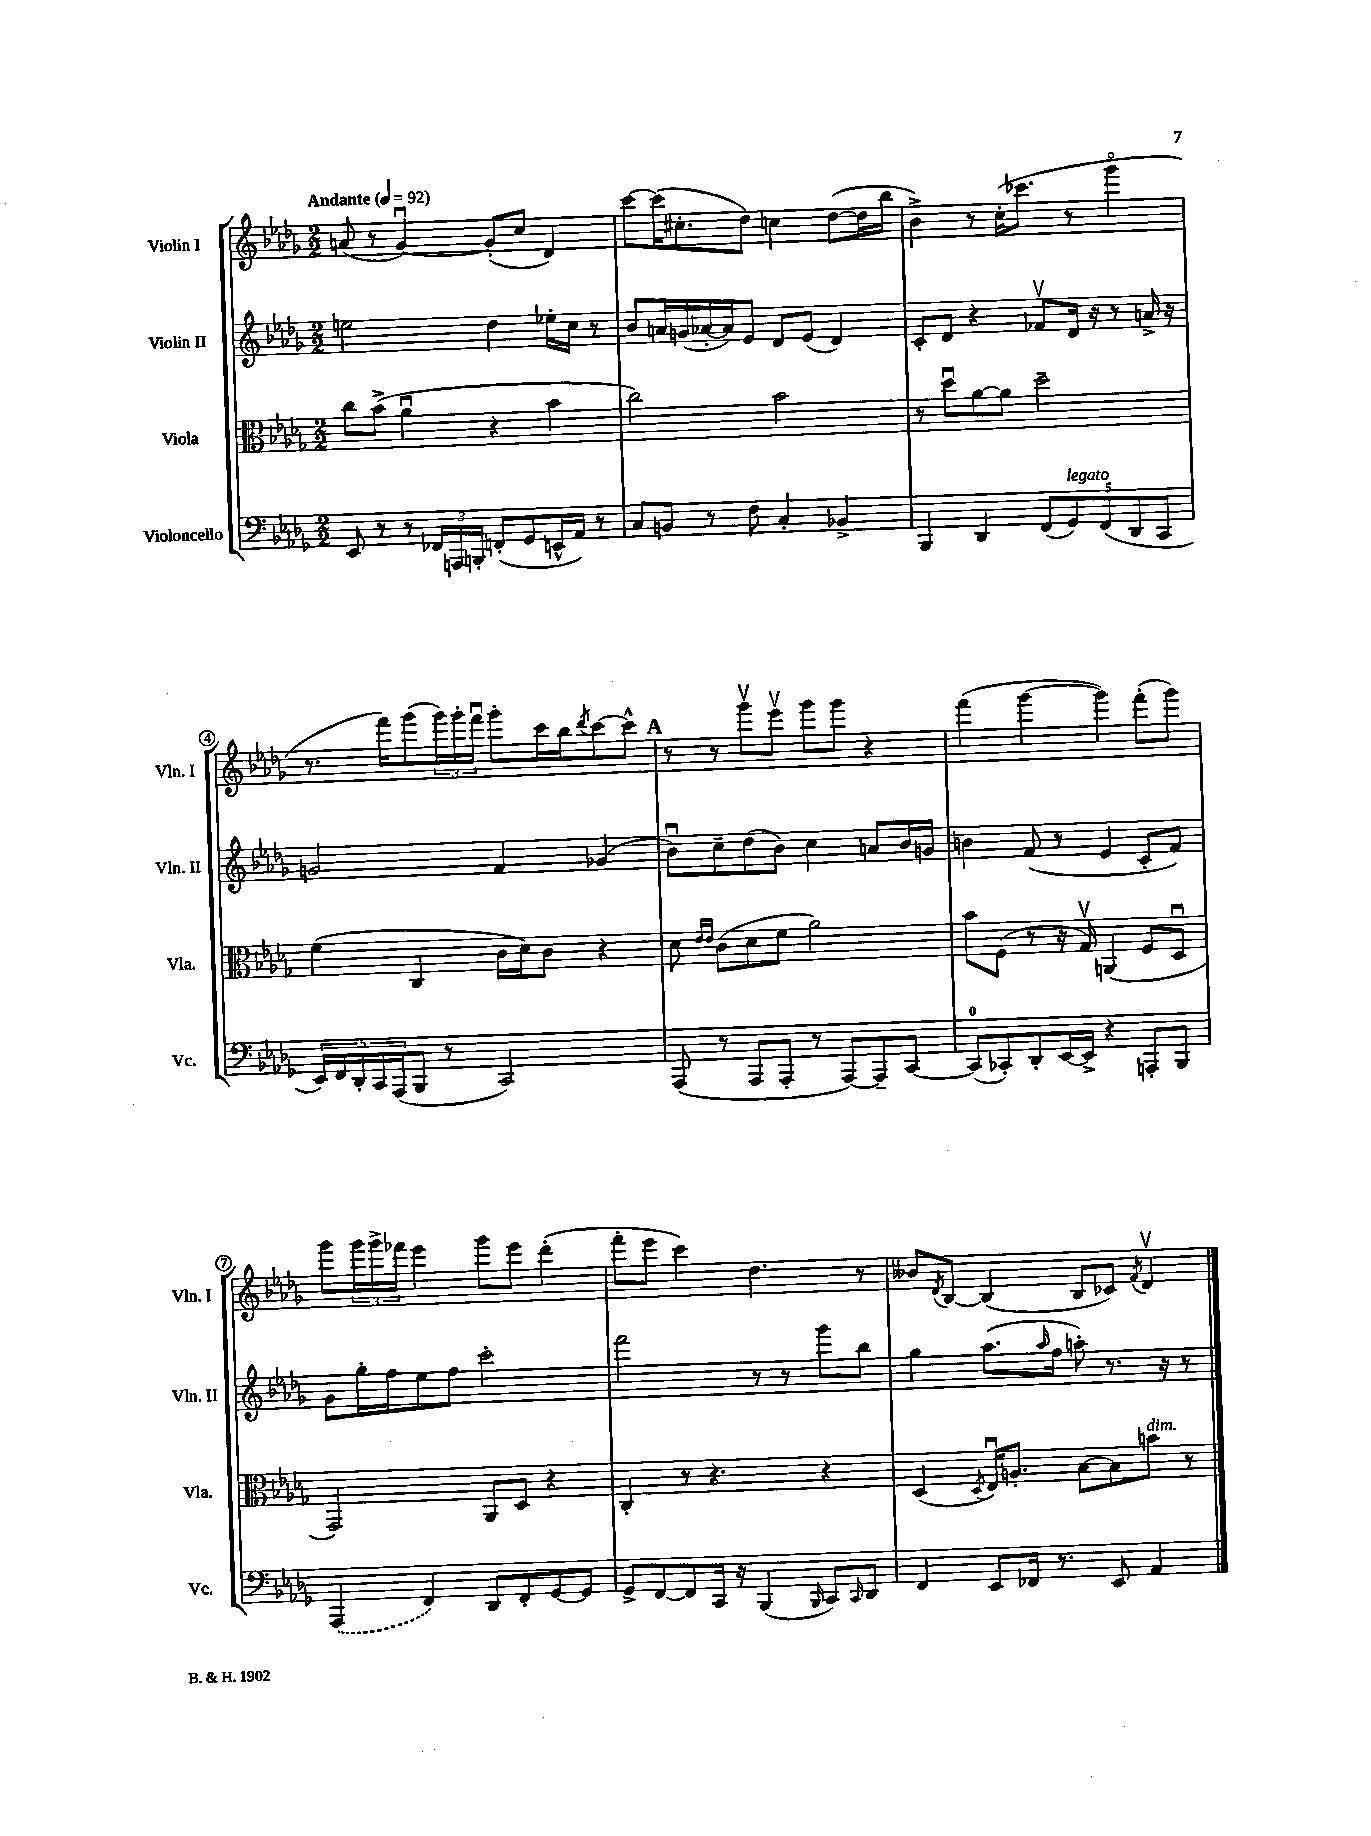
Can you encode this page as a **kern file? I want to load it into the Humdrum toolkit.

**kern	**kern	**kern	**kern
*part4	*part3	*part2	*part1
*staff4	*staff3	*staff2	*staff1
*I"Violoncello	*I"Viola	*I"Violin II	*I"Violin I
*I'Vc.	*I'Vla.	*I'Vln. II	*I'Vln. I
*clefF4	*clefC3	*clefG2	*clefG2
*k[b-e-a-d-g-]	*k[b-e-a-d-g-]	*k[b-e-a-d-g-]	*k[b-e-a-d-g-]
*M2/2	*M2/2	*M2/2	*M2/2
*MM92	*MM92	*MM92	*MM92
=1	=1	=1	=1
!	!	!	!LO:TX:a:B:t=Andante
8EE-/	8cc\L	2een\	(8an/
8r	(8b-^\J	.	8r
8r	4a-u\	.	[4g-u/)
24FF-X/LL	.	.	.
24AAAn/	.	.	.
24BBBn'/JJ	.	.	.
(8FFn'/L	4r	4dd-\	(8g-'/L]
8GG-/	.	.	8cc/J
16EEn^^/L	4b-\	16ee-X'\LL	4d-/)
16AA-/JJ)	.	16cc\JJ	.
8r	.	8r	.
=2	=2	=2	=2
8C/L	2cc\)	8b-/L	[8ccc\L
8BBn/J	.	16an/L	(16ccc\K]
.	.	(16gn/	8.cc#X'\
8r	.	[16a-X'/	.
.	.	16a-/J])	.
8F\	.	8e-/J	8dd-\J)
4C'/	2b-\	8d-/L	4ccn\
.	.	(8e-/J	.
4BB-X^/	.	4d-/)	([8dd-\L
.	.	.	16dd-\L]
.	.	.	16bb-\JJ
=3	=3	=3	=3
4BBB-/	8r	8c'/L	4b-^\)
.	8dd-u\L	8d-/J	.
4DD-/	[8a-\	4r	8r
.	8a-\J]	.	(16cc'\KL
.	.	.	8.ccc-X\J
(10FF/L	2dd-~\	8f-Xv/L	.
!LO:TX:a:i:t=legato	!	!	!
10GG-/)	.	.	.
.	.	16d-/Jk	8r
.	.	16r	.
(10FF/	.	.	.
.	.	8r	4ggg-\
10DD-/	.	.	.
.	.	16an^/	.
10CC/J	.	.	.
.	.	16r	.
!!LO:LB:g=z
=4	=4	=4	=4
20EE-/LL)	(4f\	2gn/	8.r
20FF/	.	.	.
20DD-'/	.	.	.
20CC/	.	.	.
.	.	.	16fff\KL)
(20AAA-/J	.	.	.
8BBB-/J	4C/	.	(8ggg-\
8r	.	.	24ggg-\L)
.	.	.	24ggg-'\
.	.	.	24fffu\JJ
2CC/)	16c\LL	4f/	8ggg-'\L
.	16d-\J)	.	.
.	8c\J	.	16ccc\L
.	.	.	16bb-\J
.	.	.	8qddd-/
.	4r	(4g-X/	[8ccc\
.	.	.	8ccc^^\J]
!!LO:REH:place=s1:t=A
=5	=5	=5	=5
(8AAA-/	8d-\	8b-u\L)	8r
.	16qqe-/LL	.	.
.	16qqe-/JJ	.	.
8r	(8c\L	8cc~\	8r
8AAA-/L	8d-\	(8dd-\	8ggg-v\L
8AAA-'/J	8f\J	8b-\J)	8eee-v\J
8r	2a-\)	4cc\	8ggg-\L
[8AAA-/L)	.	.	8ggg-\J
8AAA-~/]	.	8an/L	4r
[8CC/J	.	16b-/L	.
.	.	16gn/JJ	.
=6	=6	=6	=6
(8CC/L]	8b-\L	4bn\	(4fff\
8CC-X'/)	(8F\J	.	.
8DD-'/	8r	(8f/	[4ggg-\
[16EE-/L	16r	8r	.
16EE-^/JJ]	16G-v/)	.	.
4r	(4AAn/	4e-/	4ggg-\])
8AAAn'/L	8F/L	8c'/L	(8fff'\L
8BBB-/J	8D-u/J	8f/J)	8ggg-\J)
!!LO:LB:g=z
=7	=7	=7	=7
(4AAA-/	2GG-/)	8g-\L	8ggg-\L
.	.	16gg-'\L	24ggg-\L
.	.	.	24ggg-^\
.	.	16ff\J	.
.	.	.	24fff-X\JJ
4FF/)	.	8ee-\	4eee-\
.	.	8ff\J	.
8DD-/L	8AA-/L	2ccc'\	8ggg-\L
8FF'/	8D-/J	.	8eee-\J
[8GG-/	4r	.	(4ddd-'\
8GG-/J]	.	.	.
=8	=8	=8	=8
8GG-^/L	4C'/	2fff\	8fff'\L
[8FF/	.	.	8eee-\J
8FF/]	8r	.	4ccc\)
16CC/Jk	4.r	.	.
16r	.	.	.
(4BBB-/	.	8r	4.dd-\
.	.	8r	.
16qqBBB-/	.	.	.
8CC/L)	4r	8ggg-\L	.
16qqCC/	.	.	.
8DD-/J	.	8bb-\J	8r
=9	=9	=9	=9
4FF/	(4D-/	4gg-\	8b--X/L
.	.	.	8qd-/
.	.	.	[8B-/J
.	8qD-/	.	.
8EE-/L	16E-u/KL)	(8.aa-\L	(4B-/]
.	8.An'/J	.	.
16FF-X/Jk	.	.	.
.	.	16qqaa-/	.
8.r	.	16ff\Jk	.
.	[8B-\L	8aan'\)	8B-/L
8EE-/	8B-\]	8.r	8c-X/J)
.	.	.	8qf/
!	!LO:TX:a:i:t=dim.	!	!
4AA-/	8bn\J	.	4d-v/
.	.	16r	.
.	8r	8r	.
==	==	==	==
*-	*-	*-	*-
